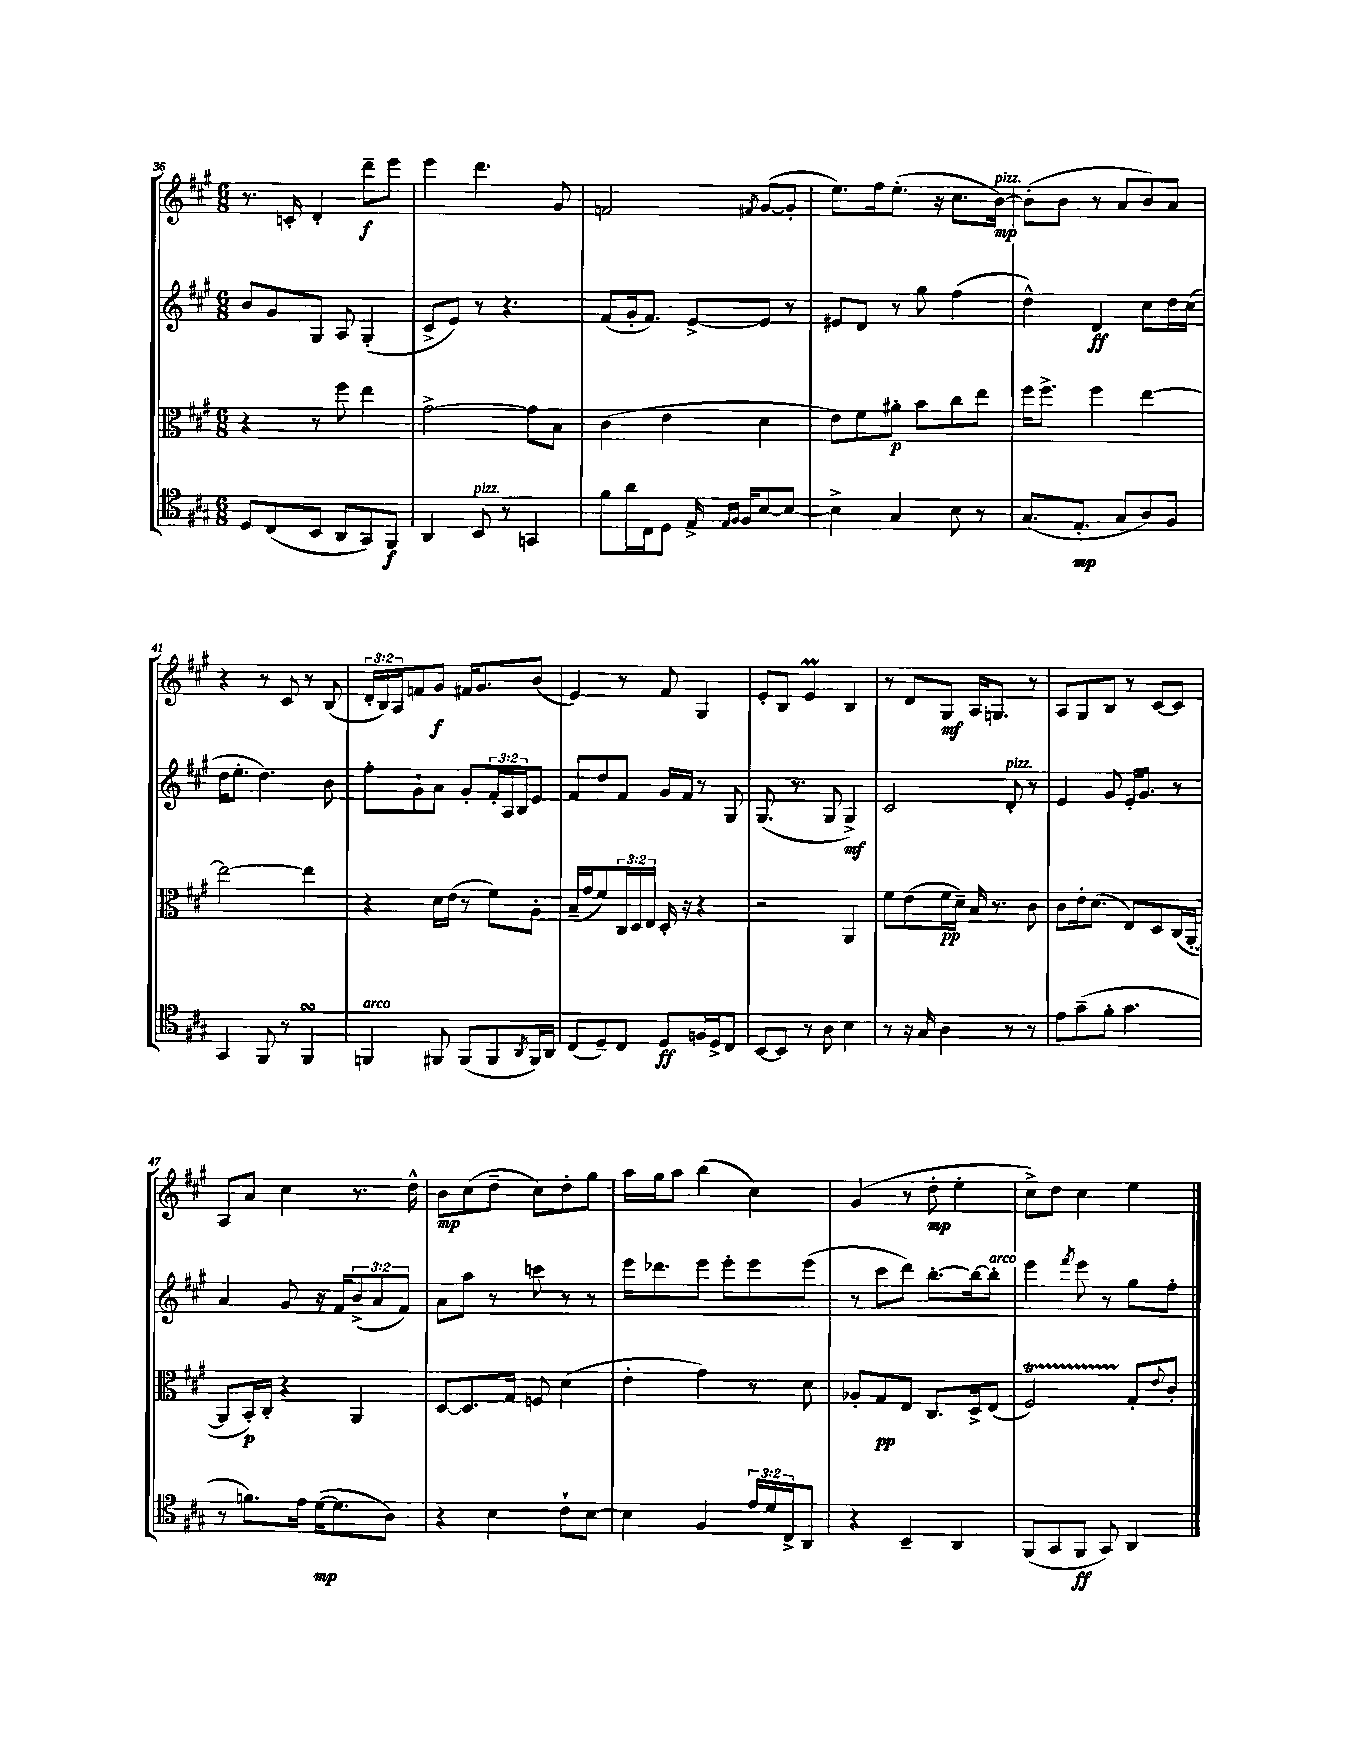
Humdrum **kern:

**kern	**kern	**kern	**kern
*staff4	*staff3	*staff2	*staff1
*clefC4	*clefC3	*clefG2	*clefG2
*k[f#c#g#]	*k[f#c#g#]	*k[f#c#g#]	*k[f#c#g#]
*M6/8	*M6/8	*M6/8	*M6/8
8D/L	4r	8b/L	8.r
(8C#/	.	8g#/	.
.	.	.	16c'/
8BB/J	8r	8G#/J	4d'/
8AA/L	8ff#\	8A/	.
8GG#/)	4ee\	(4G#'/	8ddd~\L
8FF#/J	.	.	8eee\J
=	=	=	=
4AA/	[2g#^\	8c#^/L	4eee\
.	.	8e/J)	.
8BB/	.	8r	4.ddd\
8r	.	4.r	.
4GG/	8g#\]L	.	.
.	8B\J	.	8g#/
=	=	=	=
8f#\L	(4c#\	(8f#/L	2f/
16a\L	.	16g#'/k	.
16C#\J	.	8.f#/J)	.
8D\J	4e\	.	.
16E^/	.	[8e^/L	.
16qqE/LL	.	.	.
16qqF#/JJ	.	.	.
16F#/LK	.	.	.
.	.	.	8qf#/
[8B/	4d\	8e/]J	([8g#/L
8B/_J	.	8r	8g#'/]J
=	=	=	=
4B^\]	8e\L)	8e#/L	8.ee\L)
.	8f#\	8d/J	.
.	.	.	16ff#\k
4G#/	8a#'\J	8r	(8.ee'\J
.	8b\L	8gg#\	.
.	.	.	16r
8B\	8cc#\	(4ff#\	8.cc#\L
8r	8ee\J	.	.
.	.	.	[16b\Jk)
=	=	=	=
(8.G#/L	16ff#\LK	4dd^^\)	(8b'\]L
.	8.ff#^\J	.	.
.	.	.	8b\J
8.E'/J	.	.	.
.	4ff#\	4d/	8r
8G#/L	.	.	8a/L
8A/)	[4ee\	8cc#\L	8b/)
8F#/J	.	16dd\L	8a/J
.	.	(16cc#\JJ	.
=	=	=	=
4GG#/	2ee\_	16dd\LK	4r
.	.	8.ee'\J	.
8FF#/	.	4.dd\)	8r
8r	.	.	8c#/
4FF#/	4ee\]	.	8r
.	.	8b\	(8B/
=	=	=	=
4FF/	4r	8ff#'\L	24d'/LL
.	.	.	24B/)
.	.	.	24A/J
.	.	8g#`\	8f/
8FF#/	16d\LL	8a\J	8g#/J
.	(16e\JJ	.	.
(8FF#/L	8r	8g#'/L	16f#/LK
.	.	.	8.g#/
8FF#/	8f#\L)	24f#'/L	.
.	.	24A/	.
.	.	24B/J	.
8qAA/	.	.	.
16FF#/L)	8A'\J	8e/J	(8b/J
16AA/JJ	.	.	.
=	=	=	=
(8C#/L	(16B~/LL	8f#/L	4e/)
.	16g#/J	.	.
8D~/)	8f#/)	8dd/	.
8C#/J	24C#/L	8f#/J	8r
.	24D/	.	.
.	24E/JJ	.	.
8D/L	16D'/	16g#/LL	8f#/
.	16r	16f#/JJ	.
16F/L	4r	8r	4G#/
16D^/J	.	.	.
8C#/J	.	8G#/	.
=	=	=	=
[8BB/L	2r	(8.G#/	8e'/L
8BB/]J	.	.	8B/J
.	.	8.r	.
8r	.	.	4e/
8A\	.	8G#/	.
4B\	4AA/	4G#^/)	4B/
=	=	=	=
8r	8f#\L	2c#/	8r
16r	(8e\	.	8d/L
16G#/	.	.	.
4A\	16f#\L	.	8G#/J
.	16d~\JJ)	.	.
.	16B/	.	16A/LK
.	8.r	.	8.G/J
8r	.	8d'/	.
8r	8c#\	8r	8r
=	=	=	=
8e\L	8c#\L	4e/	8A/L
(8g#~\	16e'\k	.	8G#/
.	(8.d\J	.	.
8f#'\J	.	8g#/	8B/J
4.g#\	8E/L)	16e'/LK	8r
.	.	8.g#/J	.
.	8D/	.	[8c#/L
.	(16C#/L	8r	8c#/]J
.	[16AA'/JJ	.	.
=	=	=	=
8r	8AA/]L	4a/	8A/L
8.f\L)	16BB'/L)	.	8a/J
.	16C#'/JJ	.	.
.	4r	8g#/	4cc#\
16e\Jk	.	.	.
([16d\LK	.	16r	.
8.d\]	.	16f#/LK	.
.	4AA/	(12b^/	8.r
.	.	12a/	.
8A\J)	.	.	.
.	.	12f#/J)	.
.	.	.	16dd^^\
=	=	=	=
4r	[8D/L	8a\L	8b\L
.	8.D/]	8aa\J	(8cc#\
4B\	.	8r	8dd~\J
.	16G#/Jk	.	.
.	8F/	8ccc\	8cc#\L)
8c#`\L	(4d\	8r	8dd'\
[8B\J	.	8r	8gg#\J
=	=	=	=
4B\]	4e'\	16eee\LK	16aa\LL
.	.	8.ddd-\	16gg#\J
.	.	.	8aa\J
4F#/	4g#\)	8eee\J	(4bb\
.	.	8eee'\L	.
24e/LL	8r	8eee\	4cc#\)
24d/	.	.	.
24C#^/J	.	.	.
8AA/J	8d\	(8eee\J	.
=	=	=	=
4r	8A-'/L	8r	(4g#/
.	8G#/	8ccc#\L	.
4BB~/	8E/J	8ddd\J)	8r
.	8.C#/L	[8.bb'\L	8dd'\
4AA/	.	.	4ee'\
.	16D^/k	16bb\_k	.
.	(8E/J	8bb'\]J	.
=	=	=	=
(8FF#/L	2F#/)	4eee\	8cc#^\L)
8GG#/	.	.	8dd\J
.	.	8qfff#/	.
8FF#/J	.	8eee\	4cc#\
8GG#/)	.	8r	.
4AA/	8G#'/L	8gg#\L	4ee\
.	8qqe/	.	.
.	8c#'/J	8ff#'\J	.
==	==	==	==
*-	*-	*-	*-
